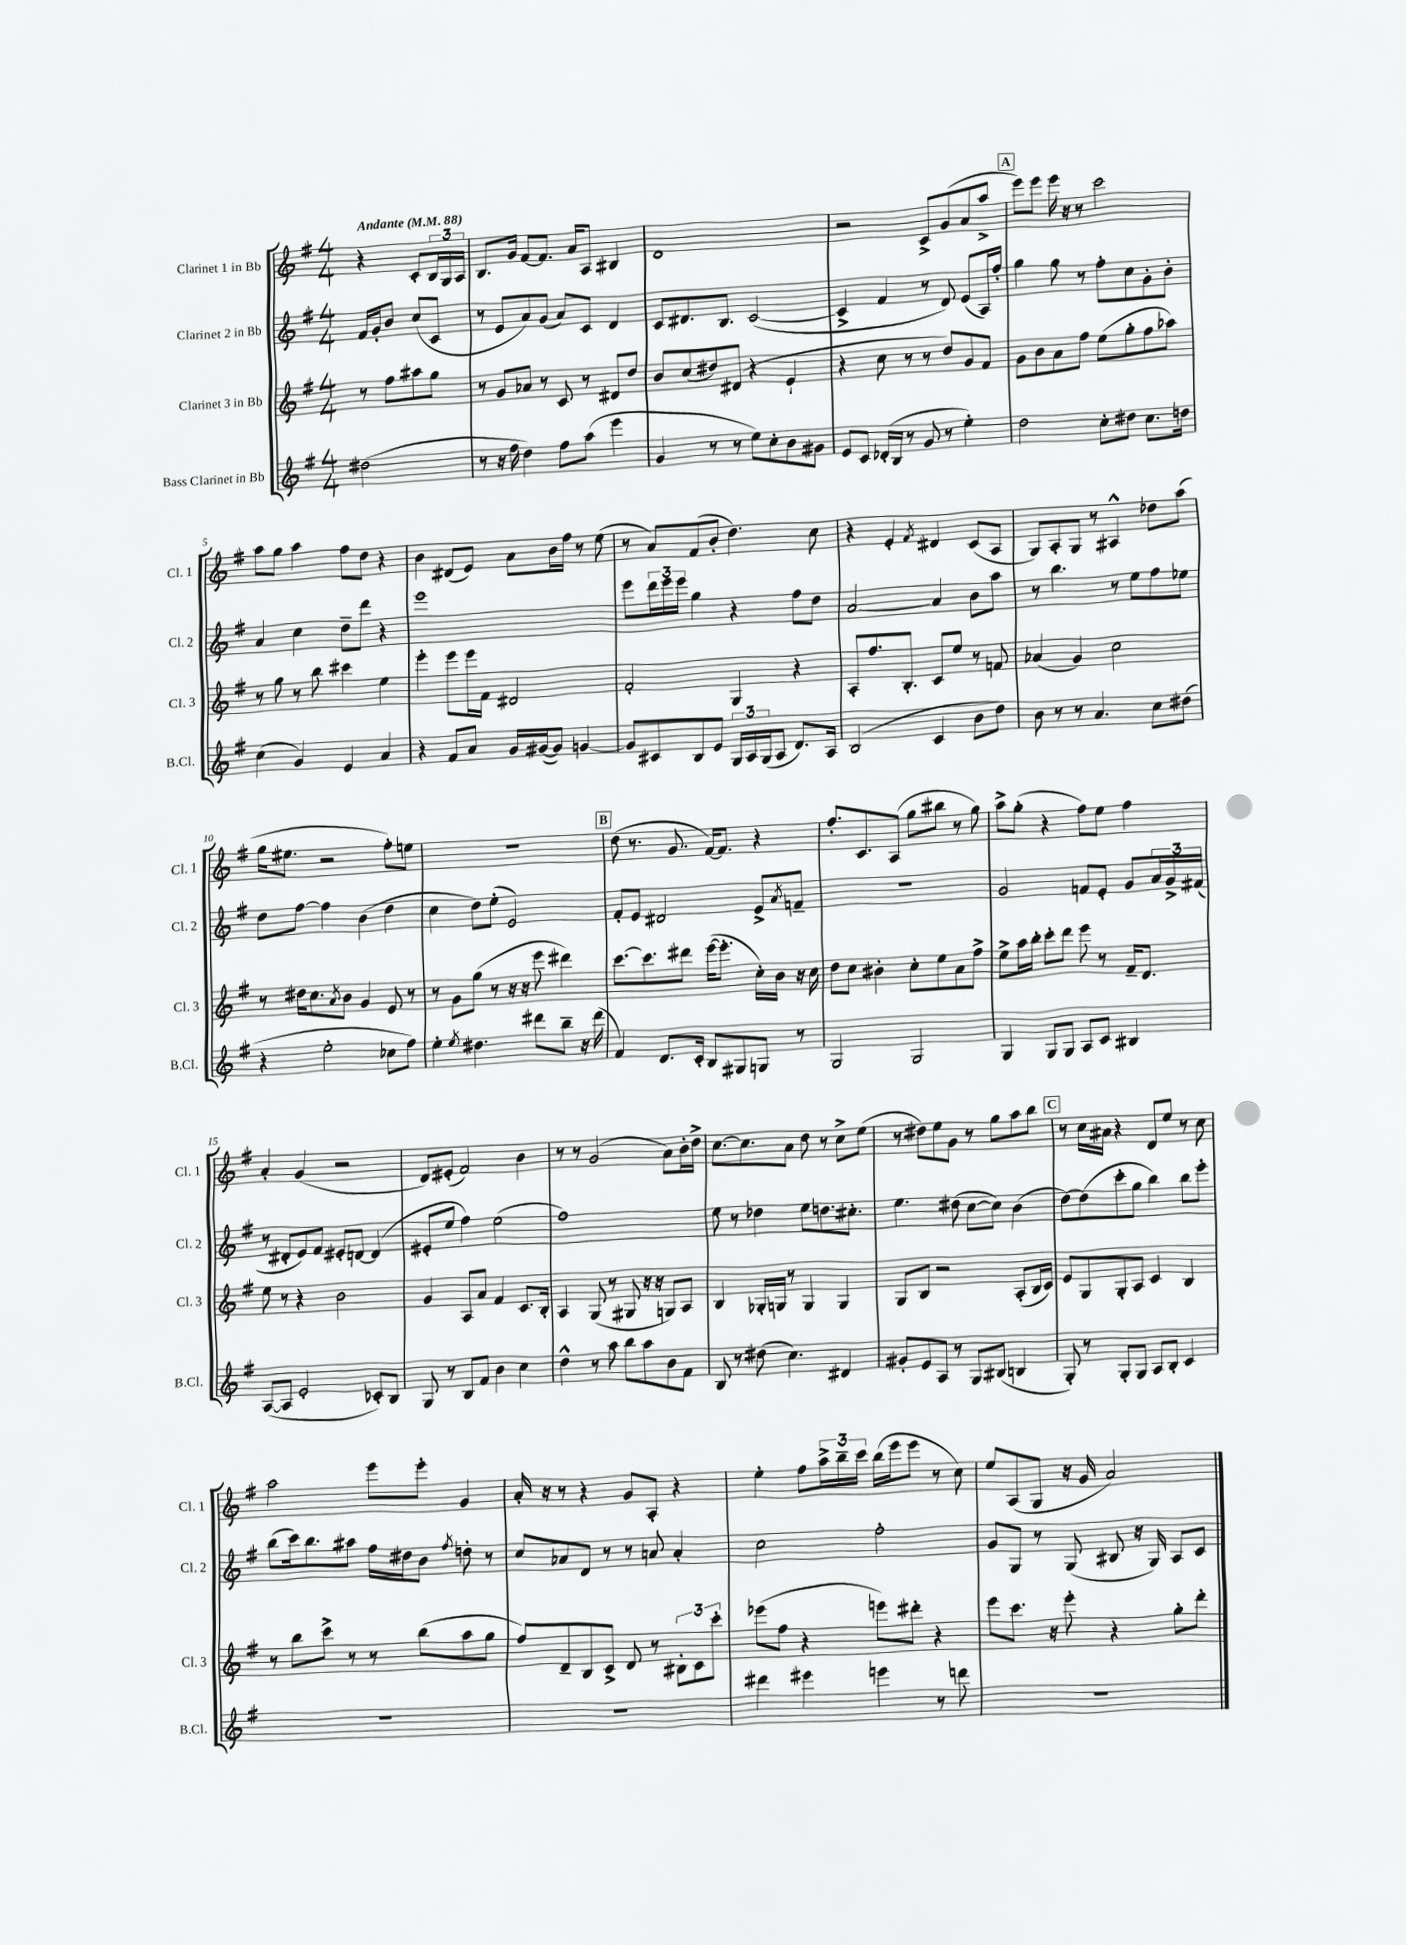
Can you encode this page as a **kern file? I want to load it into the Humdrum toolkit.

**kern	**kern	**kern	**kern
*staff4	*staff3	*staff2	*staff1
*clefG2	*clefG2	*clefG2	*clefG2
*k[f#]	*k[f#]	*k[f#]	*k[f#]
*M4/4	*M4/4	*M4/4	*M4/4
*MM88	*MM88	*MM88	*MM88
(2dd#	8r	16f#	4r
.	.	16g'	.
.	8ff#	8b	.
.	8aa#	(8cc	8c'
.	8gg	8c	24B
.	.	.	24G
.	.	.	24A
=	=	=	=
8r	8r	8r	8.B
16r	8g	8e	.
16ff#	.	.	16g
4dd)	8a-	8a)	[8f#
.	8r	(8g	8.f#]
8ff#	8c	8a)	.
.	.	.	16a
(8aa	8r	8c	8A
4eee	8d#	4d	4B#
.	8dd	.	.
=	=	=	=
4g	8b	8c	1d
.	(8cc	8.d#	.
8r	8dd#)	.	.
.	.	8.B	.
8r	(8d#	.	.
8ee)	4r	([2c	.
8cc'	.	.	.
8b	4e`	.	.
8g#	.	.	.
=	=	=	=
8e	4r	4c^]	2r
8c	.	.	.
(16d-'	8cc	4f#	.
16B	.	.	.
8r	8r	.	.
8g	8r	8r	8c^
8r	8dd)	8d)	(8g
4ee')	8g	(8e	8a
.	8f#	16A)	8aa^
.	.	16ff#'	.
=	=	=	=
2dd	8g	4gg	8eee)
.	8b	.	8eee
.	8a	8gg	16eee
.	.	.	16r
.	8ff#	8r	8r
8cc'	(8ee	8ff#'	2ccc
8dd#	8gg'	8cc	.
8.cc	8ff#	8g'	.
.	8aa-)	8b'	.
16dd	.	.	.
=	=	=	=
(4cc	8r	4a	8aa
.	8gg	.	8gg
4g)	8r	4cc	4aa
.	8bb	.	.
4e	4ccc#	8dd~	8ff#
.	.	8ddd	8dd
4a	4ee	4r	4r
=	=	=	=
4r	4eee'	1eee	4b
8f#	8eee	.	(8d#
8a	16eee	.	8e)
.	16f#	.	.
16g	2d#	.	8a
([16g#	.	.	.
8g#])	.	.	16b
.	.	.	16ff#
[4g	.	.	8r
.	.	.	(8ee
=	=	=	=
8g]	2f#'	8eee	8r
8c#	.	24ddd	8a)
.	.	24eee	.
.	.	24eee	.
8B	.	4gg	(8f#
8e	.	.	8b'
24G	4G	4r	4.dd)
24A	.	.	.
(24G	.	.	.
8A	.	.	.
8.d)	4r	8ff#	.
.	.	8dd	8cc
16A	.	.	.
=	=	=	=
(2B	8A'	[2a	4r
.	8.ff#	.	.
.	.	.	4e'
.	8.B'	.	.
.	.	.	8qf#
4c	8c	4a]	4d#
.	8ee	.	.
8b	8r	8b	(8c
8dd)	8f	8aa	8A
=	=	=	=
8b	(4a-	8r	8G)
8r	.	4.bb	8A'
8r	4g)	.	8G
4.a	.	.	8r
.	2cc	8r	4A#^^
.	.	8ee	.
8cc	.	8ff#	8dd-
(8dd#	.	8ee-	(8aa
=	=	=	=
4r	8r	8dd	16gg
.	.	.	8.ee#
.	16dd#	[8ff#	.
.	8.cc	.	.
2ee'	.	4ff#]	2r
.	8qa	.	.
.	8b	.	.
.	4g	(4b	.
8cc-	8e	4dd	8ff#')
8ff#)	8r	.	8ee
=	=	=	=
4ee'	8r	4cc	1r
.	8g	.	.
8qee	.	.	.
4.dd#	(8gg	8dd)	.
.	8r	(8ee'	.
.	16r	2e)	.
.	16r	.	.
8ddd#	8eee	.	.
8bb~	4ddd#)	.	.
16r	.	.	.
(16ddd#	.	.	.
=	=	=	=
4f#)	[8.ccc	8f#'	(8dd
.	.	8e	8.r
.	8.ccc]	.	.
8.d	.	2d#	.
.	.	.	8.g
.	8ddd#	.	.
16c'	.	.	.
8B	([16eee	.	[16f#)
.	8.eee']	.	8.f#]
8G#	.	.	.
8G	16cc')	8e^	4r
.	16b	.	.
.	.	8qa	.
8r	16r	8f~	.
.	16cc	.	.
=	=	=	=
2G	8dd	1r	8.ff#'
.	8cc	.	.
.	.	.	8.c
.	4b#'	.	.
.	.	.	(8A
2G	8cc'	.	8gg
.	8ee	.	8bb#
.	8a	.	8r
.	8ff#^	.	8gg)
=	=	=	=
4G	8ee^	2g	8aa^
.	16aa	.	(8gg'
.	16bb'	.	.
8G	8ccc'	.	4r
8G	8ddd	.	.
8A	8eee	8f	8ff#)
8c	8r	8e'	8ee
4B#	16f#~	8g	4ff#
.	8.d	.	.
.	.	24a	.
.	.	24g^	.
.	.	(24f#	.
=	=	=	=
([8A	8ee	8r	4a'
8A]	8r	8d#'	.
2e'	4r	8e)	(4g
.	.	8f#	.
.	2b	8e#'	2r
.	.	[8d	.
8c-')	.	(4d]	.
8B	.	.	.
=	=	=	=
8G	4g	8e#'	8d)
8r	.	8ee	(8e#'
8B	8A	4ff#)	2f#)
8f#	8a	.	.
4b	4f#	(2ee	.
4cc	8.c	.	4b
.	16B'	.	.
=	=	=	=
4dd^^	4A	1ff#)	8r
.	.	.	8r
8r	(8G	.	(2g
8aa	8r	.	.
8bb	8G#	.	.
8aa	16r	.	.
.	16r	.	.
8b	8G)	.	8a)
8f#	8A	.	16b'
.	.	.	16dd^
=	=	=	=
8B	4B	8ee	[8.cc
8r	.	8r	.
.	.	.	8.cc]
(8dd#	16G-'	4dd-	.
.	16G	.	.
4.cc)	8r	.	8a
.	4G	8ee	8dd
.	.	8.dd	8r
4d#	4G	.	8cc^
.	.	8.cc#'	.
.	.	.	(8ee
=	=	=	=
8g#'	8G	4.ee	8r
8e	8B	.	8dd#)
8A	2r	.	8ee
8r	.	(8dd#	8g
8G	.	[8cc	8r
(8B#	.	8cc])	8gg
4B	(8A'	(4b	8aa
.	16B	.	8bb
.	16c)	.	.
=	=	=	=
8G')	8e	[8dd)	8r
8r	8G	(8dd]	16cc
.	.	.	16a#
8G'	8G'	8ccc'	4r
8G	8A	8gg	.
8A	4c	4bb)	8d
8B'	.	.	8ee
4c	4B	8bb	8r
.	.	8eee'	8cc
=	=	=	=
1r	8r	(8bb	2aa
.	8bb	16ccc)	.
.	.	8.bb	.
.	8ccc^	.	.
.	8r	8aa#	.
.	8r	16ff#	8eee
.	.	16dd#	.
.	(8bb	8b	8eee'
.	.	8qff#	.
.	8aa	8dd'	4g
.	8gg	8r	.
=	=	=	=
1r	8ff#)	8cc	16a'
.	.	.	16r
.	8d~	8a-	8r
.	8B	8d	4r
.	8c^	8r	.
.	8d	8r	8g
.	8r	8a	8A'
.	12B#'	4a'	4r
.	12c	.	.
.	12ccc'	.	.
=	=	=	=
4ddd#	(8eee-	2cc	4ee'
.	8ff#	.	.
4eee#	4r	.	8ff#
.	.	.	24aa^
.	.	.	24bb~
.	.	.	24ccc
4eee	8eee)	2ff#'	(16bb
.	.	.	16eee
.	8ddd#'	.	8eee
8r	4r	.	8r
8ddd	.	.	8cc)
=	=	=	=
1r	8eee	8g	8ee
.	8.ccc	8G	(8A
.	.	8r	8G
.	16r	.	.
.	8eee'	(8G	16r
.	.	.	16g
.	4r	8B#	2a)
.	.	16r	.
.	.	16G)	.
.	8gg'	8A	.
.	8ddd'	8c	.
==	==	==	==
*-	*-	*-	*-
